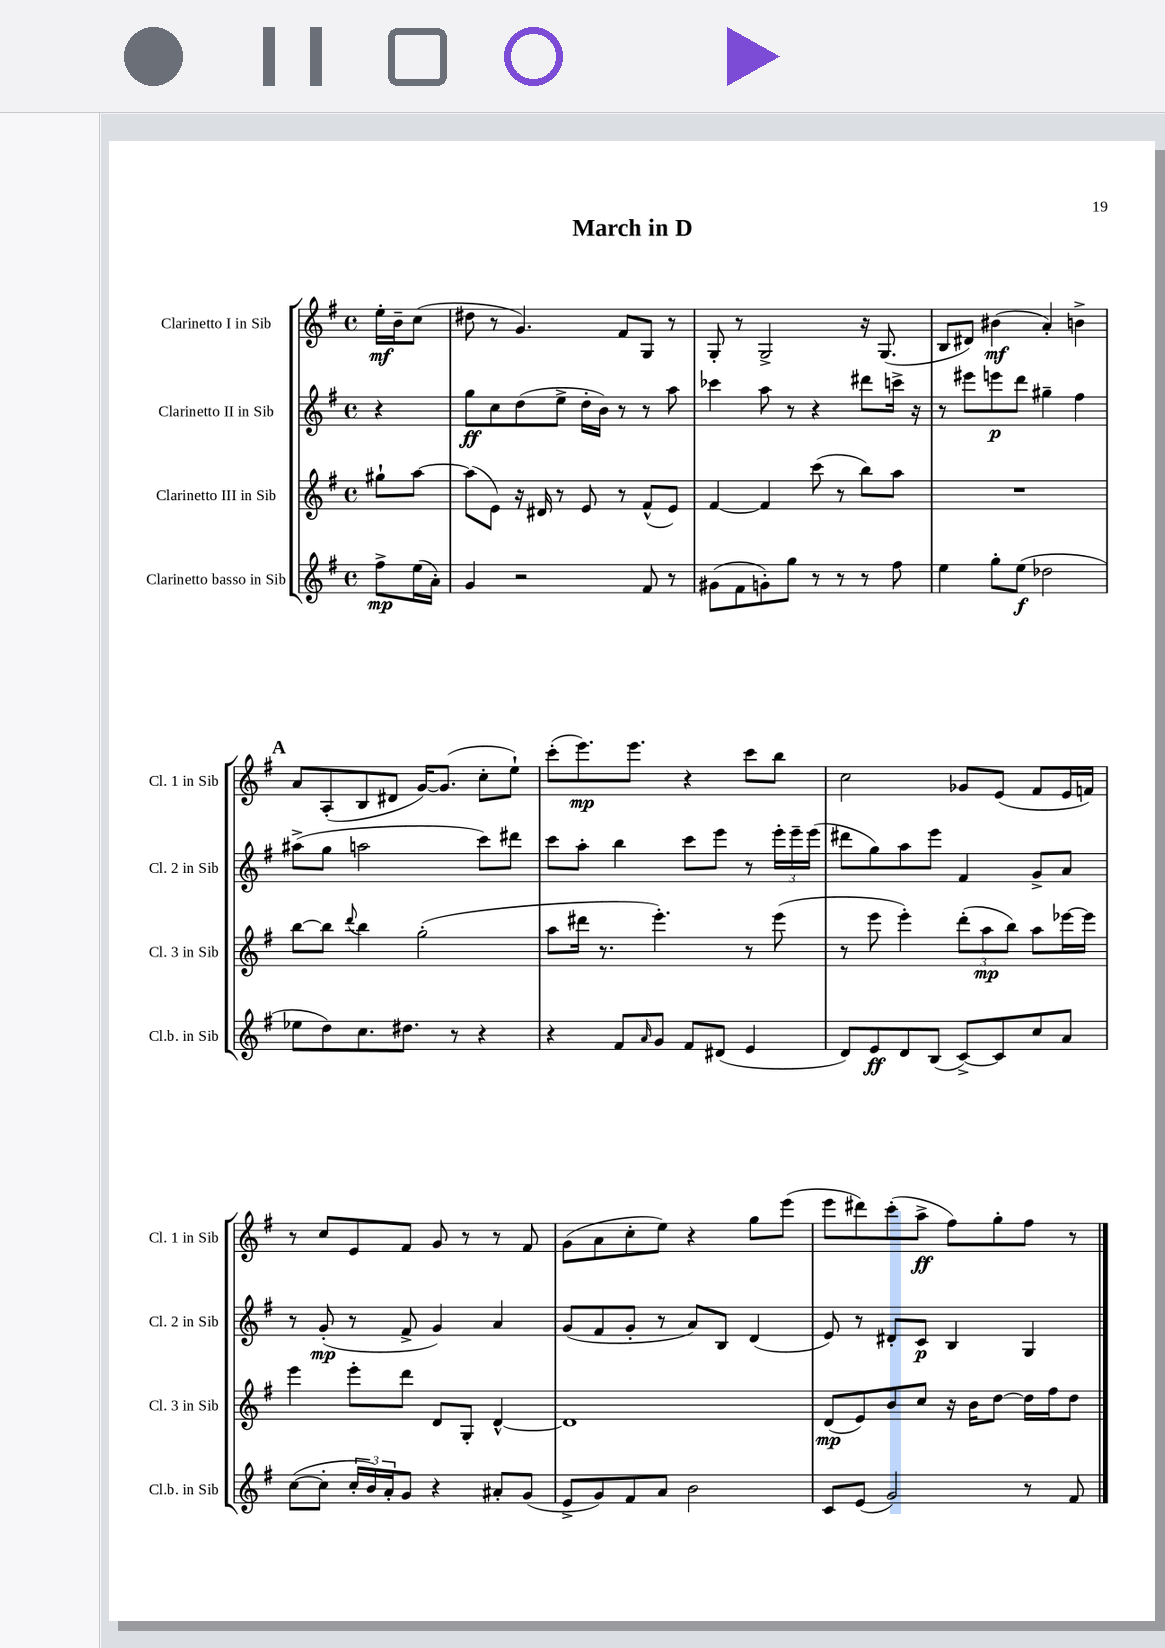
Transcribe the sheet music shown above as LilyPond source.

\header { title = "March in D" }
<<
\new StaffGroup <<
\new Staff = "s0" \with { instrumentName = "Clarinetto I in Sib" shortInstrumentName = "Cl. 1 in Sib" } {
    \clef treble \key g \major \defaultTimeSignature \time 4/4 \partial 4
    e''16-.\mf b'16-- c''8( |
    dis''8 r8 g'4.) fis'8 g8 r8 |
    g8-. r8 g2-> r16 g8.( |
    b8 dis'8) bis'4\mf( a'4-.) b'4-> |
    \mark \markup { \bold "A" } a'8 a8-.( b8 dis'8 g'16~) g'8.( c''8-. e''8-!) |
    c'''8-.( e'''8.\mp) e'''8. r4 c'''8 b''8 |
    c''2 ges'8 e'8( fis'8 e'16 f'16) |
    r8 c''8 e'8 fis'8 g'8 r8 r8 fis'8 |
    g'8( a'8 c''8-. e''8) r4 g''8 e'''8( |
    e'''8 dis'''8) c'''8-.( a''8->\ff fis''8) g''8-. fis''8 r8 \bar "|." |
}
\new Staff = "s1" \with { instrumentName = "Clarinetto II in Sib" shortInstrumentName = "Cl. 2 in Sib" } {
    \clef treble \key g \major \defaultTimeSignature \time 4/4 \partial 4
    r4 |
    g''8\ff c''8 d''8( e''8-> d''16-. b'16) r8 r8 a''8 |
    ces'''4 a''8 r8 r4 dis'''8 c'''16-> r16 |
    r8 eis'''8 e'''8\p d'''8 gis''4-- fis''4 |
    \mark \markup { \bold "A" } ais''8->( g''8 a''2 c'''8) dis'''8 |
    c'''8 a''8-. b''4 c'''8 e'''8 r8 \tuplet 3/2 { e'''16-. e'''16-- e'''16( } |
    dis'''8 g''8) a''8 e'''8 fis'4 g'8-> a'8 |
    r8 g'8-.\mp( r8 fis'8-> g'4) a'4 |
    g'8( fis'8 g'8-. r8 a'8) b8 d'4( |
    e'8) r8 dis'8-. c'8\p b4 g4 \bar "|." |
}
\new Staff = "s2" \with { instrumentName = "Clarinetto III in Sib" shortInstrumentName = "Cl. 3 in Sib" } {
    \clef treble \key g \major \defaultTimeSignature \time 4/4 \partial 4
    gis''8-! a''8~ |
    a''8( e'8) r16 dis'16 r8 e'8 r8 fis'8-^( e'8) |
    fis'4~ fis'4 c'''8( r8 b''8) a''8 |
    R1 |
    \mark \markup { \bold "A" } b''8~ b''8 \appoggiatura { d'''8 } b''4 g''2-.( |
    a''8 dis'''16 r8. e'''4.-.) r8 e'''8( |
    r8 e'''8 e'''4-.) \tuplet 3/2 { d'''8-.( a''8\mp b''8) } a''8 ees'''16~ ees'''16 |
    e'''4 e'''8-. d'''8 d'8 g8-. d'4~-^ |
    d'1 |
    d'8\mp( e'8) b'8 c''8 r16 b'16 d''8~ d''16 fis''16 d''8 \bar "|." |
}
\new Staff = "s3" \with { instrumentName = "Clarinetto basso in Sib" shortInstrumentName = "Cl.b. in Sib" } {
    \clef treble \key g \major \defaultTimeSignature \time 4/4 \partial 4
    fis''8->\mp e''16( a'16-.) |
    g'4 r2 fis'8 r8 |
    gis'8( fis'8 g'8-.) g''8 r8 r8 r8 fis''8 |
    e''4 g''8-. e''8\f( des''2 |
    \mark \markup { \bold "A" } ees''8 d''8) c''8. dis''8. r8 r4 |
    r4 fis'8 \grace { a'16 } g'8 fis'8 dis'8( e'4 |
    d'8) e'8\ff d'8 b8( c'8~->) c'8 c''8 a'8 |
    c''8~( c''8-. \tuplet 3/2 { c''16-. b'16) a'16-. } g'8 r4 ais'8-. g'8( |
    e'8-> g'8) fis'8 a'8 b'2 |
    c'8 e'8( g'2) r8 fis'8 \bar "|." |
}
>>
>>
\layout { \context { \Score \remove "Bar_number_engraver" } }
